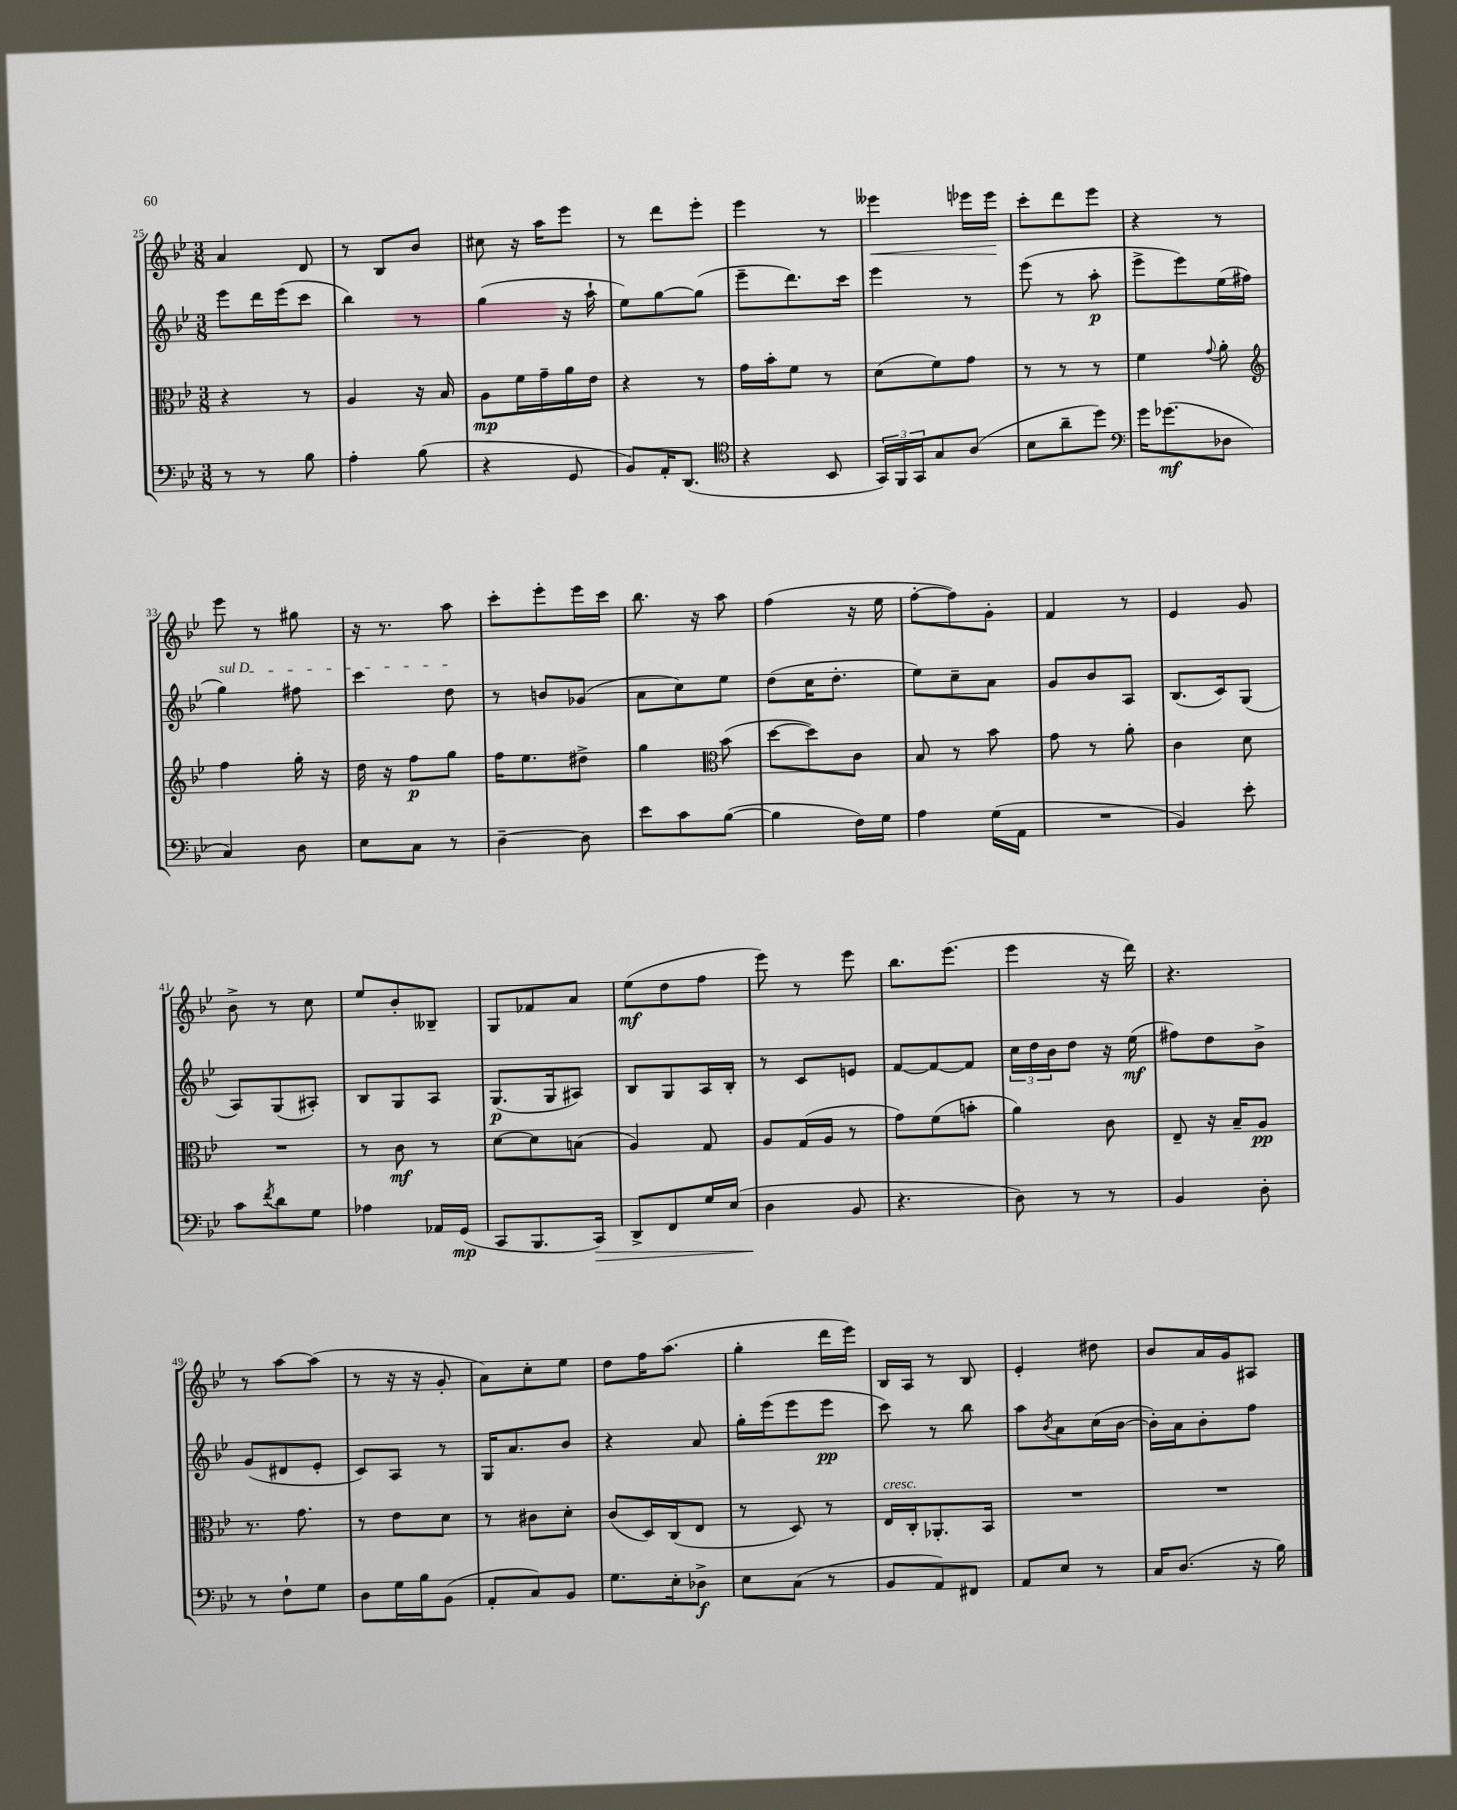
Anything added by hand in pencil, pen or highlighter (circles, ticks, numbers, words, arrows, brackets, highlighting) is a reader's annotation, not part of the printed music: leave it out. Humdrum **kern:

**kern	**dynam	**kern	**dynam	**kern	**dynam	**kern	**dynam
*part4	*part4	*part3	*part3	*part2	*part2	*part1	*part1
*staff4	*staff4	*staff3	*staff3	*staff2	*staff2	*staff1	*staff1
*clefF4	*	*clefC3	*	*clefG2	*	*clefG2	*
*k[b-e-]	*	*k[b-e-]	*	*k[b-e-]	*	*k[b-e-]	*
*M3/8	*	*M3/8	*	*M3/8	*	*M3/8	*
=25	=25	=25	=25	=25	=25	=25	=25
8r	.	4r	.	8eee-\L	.	4a/	.
8r	.	.	.	16ddd\L	.	.	.
.	.	.	.	(16eee-\J	.	.	.
8B-\	.	8r	.	8ccc\J	.	8d/	.
=26	=26	=26	=26	=26	=26	=26	=26
4A'\	.	4A/	.	4bb-\)	.	8r	.
.	.	.	.	.	.	8B-/L	.
(8B-\	.	16r	.	8r	.	8b-/J	.
.	.	16B-/	.	.	.	.	.
=27	=27	=27	=27	=27	=27	=27	=27
4r	.	8A\L	mp	(4gg\	.	8cc#X\	.
.	.	16f\L	.	.	.	16r	.
.	.	16g~\	.	.	.	16aa\KL	.
8GG/	.	16a\	.	16r	.	8eee-\J	.
.	.	16e-\JJ	.	16aa`\	.	.	.
=28	=28	=28	=28	=28	=28	=28	=28
8BB-/L)	.	4r	.	8ee-\L)	.	8r	.
16AA'/K	.	.	.	[8gg\	.	8ddd\L	.
(8.DD/J	.	.	.	.	.	.	.
.	.	8r	.	(8gg\J]	.	8eee-'\J	.
=29	=29	=29	=29	=29	=29	=29	=29
*clefC4	*	*	*	*	*	*	*
4r	.	16g\LL	.	8eee-~\L	.	4eee-\	.
.	.	16b-'\J	.	.	.	.	.
.	.	8f\J	.	8.ddd\)	.	.	.
8BB-/	.	8r	.	.	.	8r	.
.	.	.	.	16ccc\Jk	.	.	.
=30	=30	=30	=30	=30	=30	=30	=30
!	!	!	!	!	!	!	!LO:HP:b
24GG/LL)	.	(8d\L	.	4eee-\	.	4eee--X\	<
24FF/	.	.	.	.	.	.	.
24GG/J	.	.	.	.	.	.	.
8G/	.	8f\)	.	.	.	.	.
(8A/J	.	8g\J	.	8r	.	16eee-X\LL	.
.	.	.	.	.	.	16eee-\JJ	.
.	.	.	.	.	.	.	[
=31	=31	=31	=31	=31	=31	=31	=31
8B-\L	.	8r	.	(8eee-\	.	8ccc'\L	.
8a~\	.	8r	.	8r	.	8ddd\	.
8dd\J)	.	8r	.	8aa'\	p	8eee-\J	.
=32	=32	=32	=32	=32	=32	=32	=32
*clefF4	*	*	*	*	*	*	*
16g\KL	.	4f\	.	8eee-^\L	.	4r	.
(8.g-X\	mf	.	.	.	.	.	.
.	.	.	.	8eee-\)	.	.	.
.	.	8qqg/	.	.	.	.	.
8D-X\J	.	8a'\	.	(16ee-\L	.	8r	.
.	.	.	.	16ff#X\JJ	.	.	.
!!LO:LB:g=z
=33	=33	=33	=33	=33	=33	=33	=33
*	*	*clefG2	*	*	*	*	*
!	!	!	!	!LO:TX:a:i:t=sul D	!	!	!
4C/)	.	4ff\	.	4gg\)	.	8eee-\	.
.	.	.	.	.	.	8r	.
8D\	.	16gg'\	.	8ff#X\	.	8gg#X\	.
.	.	16r	.	.	.	.	.
=34	=34	=34	=34	=34	=34	=34	=34
8E-\L	.	16dd\	.	4ccc\	.	16r	.
.	.	16r	.	.	.	8.r	.
8C\J	.	8ff\L	p	.	.	.	.
8r	.	8gg\J	.	8dd\	.	8aa\	.
=35	=35	=35	=35	=35	=35	=35	=35
[4D~\	.	16ff\KL	.	8r	.	8ccc'\L	.
.	.	8.ee-\	.	.	.	.	.
.	.	.	.	8bn/L	.	8eee-'\	.
8D\]	.	8dd#X^\J	.	(8g-X/J	.	16eee-\L	.
.	.	.	.	.	.	16ccc\JJ	.
=36	=36	=36	=36	=36	=36	=36	=36
8e-\L	.	4gg\	.	8a\L	.	8.bb-\	.
8c\	.	.	.	8cc\)	.	.	.
.	.	.	.	.	.	16r	.
*	*	*clefC3	*	*	*	*	*
([8B-\J	.	(8b-\	.	8ee-\J	.	8aa\	.
=37	=37	=37	=37	=37	=37	=37	=37
4B-\]	.	[8dd\L	.	(8dd\L	.	(4ff\	.
.	.	8dd\])	.	16cc\K	.	.	.
.	.	.	.	8.dd'\J	.	.	.
16F\LL)	.	8c\J	.	.	.	16r	.
16G\JJ	.	.	.	.	.	16ee-\	.
=38	=38	=38	=38	=38	=38	=38	=38
4A\	.	8B-/	.	8ee-\L)	.	[8ff'\L	.
.	.	8r	.	8cc~\	.	8ff\])	.
(16G\LL	.	8b-\	.	8a\J	.	8g'\J	.
16AA\JJ	.	.	.	.	.	.	.
=39	=39	=39	=39	=39	=39	=39	=39
4.r	.	8g\	.	8g/L	.	4f/	.
.	.	8r	.	8b-/	.	.	.
.	.	8a'\	.	8A/J	.	8r	.
=40	=40	=40	=40	=40	=40	=40	=40
4BB-/)	.	4c\	.	(8.B-/L	.	4e-/	.
.	.	.	.	16c/k)	.	.	.
8e-'\	.	8d\	.	(8G/J	.	8g/	.
!!LO:LB:g=z
=41	=41	=41	=41	=41	=41	=41	=41
8c\L	.	4.r	.	8A/L)	.	8b-^\	.
8qf/	.	.	.	.	.	.	.
8d\	.	.	.	(8G/	.	8r	.
8G\J	.	.	.	8A#X'/J)	.	8cc\	.
=42	=42	=42	=42	=42	=42	=42	=42
4A-X\	.	8r	.	8B-/L	.	8ee-/L	.
.	.	8c\	mf	8G/	.	8b-'/	.
16AA-X/LL	.	8r	.	8A/J	.	8B--X~/J	.
(16GG/JJ	mp	.	.	.	.	.	.
=43	=43	=43	=43	=43	=43	=43	=43
8CC/L	.	[8d\L	.	(8.G/L	p	8G/L	.
8.BBB-/	.	8d\]	.	.	.	8f-X/	.
.	.	.	.	16G/k	.	.	.
.	.	(8Bn\J	.	8A#X/J)	.	8a/J	.
!	!LO:HP:b	!	!	!	!	!	!
16CC/Jk)	>	.	.	.	.	.	.
=44	=44	=44	=44	=44	=44	=44	=44
8DD^/L	.	4A/)	.	8B-/L	.	(8ee-\L	mf
8FF/	.	.	.	8G/	.	8dd\	.
16G/L	.	8G/	.	16A/L	.	8ff\J	.
(16E-/JJ	.	.	.	16B-'/JJ	.	.	.
=45	=45	=45	=45	=45	=45	=45	=45
4D\	.	8A/L	.	8r	.	8eee-\)	.
.	.	(16G/L	.	8c/L	.	8r	.
.	.	16A/JJ	.	.	.	.	.
8BB-/	]	8r	.	8en/J	.	8eee-\	.
=46	=46	=46	=46	=46	=46	=46	=46
4.r	.	8g\L)	.	[8f/L	.	8.bb-\L	.
.	.	(8f\	.	8f/_	.	.	.
.	.	.	.	.	.	(8.eee-\J	.
.	.	8bn'\J	.	8f/J]	.	.	.
=47	=47	=47	=47	=47	=47	=47	=47
8D\)	.	4a\)	.	24cc\LL	.	4eee-\	.
.	.	.	.	24dd\	.	.	.
.	.	.	.	24b-\J	.	.	.
8r	.	.	.	8dd\J	.	.	.
8r	.	8c\	.	16r	.	16r	.
.	.	.	.	(16ee-\	mf	16ddd\)	.
=48	=48	=48	=48	=48	=48	=48	=48
4BB-/	.	8E-~/	.	8ff#X\L)	.	4.r	.
.	.	16r	.	8dd\	.	.	.
.	.	16B-~/KL	.	.	.	.	.
8D'\	.	8A/J	pp	8b-^\J	.	.	.
!!LO:LB:g=z
=49	=49	=49	=49	=49	=49	=49	=49
8r	.	8.r	.	(8g/L	.	8r	.
8F`\L	.	.	.	8d#X/	.	[8aa\L	.
.	.	8.g\	.	.	.	.	.
8G\J	.	.	.	8e-'/J	.	(8aa\J]	.
=50	=50	=50	=50	=50	=50	=50	=50
8D\L	.	8r	.	8c/L)	.	8r	.
16G\L	.	8e-\L	.	8A/J	.	16r	.
16B-\J	.	.	.	.	.	16r	.
(8BB-\J	.	8d\J	.	8r	.	8g'/	.
=51	=51	=51	=51	=51	=51	=51	=51
8AA'/L	.	8r	.	16G/KL	.	8a\L)	.
.	.	.	.	8.a/	.	.	.
8C/)	.	8c#X\L	.	.	.	8cc'\	.
8BB-/J	.	8d'\J	.	8b-/J	.	8ee-\J	.
=52	=52	=52	=52	=52	=52	=52	=52
8.G\L	.	(8c/L	.	4r	.	8dd\L	.
.	.	16D/L)	.	.	.	16ff\K	.
16E-'\k	.	(16C/J	.	.	.	(8.aa\J	.
8D-X^\J	f	8E-/J	.	8a/	.	.	.
=53	=53	=53	=53	=53	=53	=53	=53
8E-\L	.	8r	.	16gg'\LL	.	4gg'\	.
.	.	.	.	(16eee-\J	.	.	.
(8C\J	.	8D/)	.	8eee-\	.	.	.
8r	.	8r	.	8eee-\J	pp	16ddd\LL	.
.	.	.	.	.	.	16eee-\JJ)	.
=54	=54	=54	=54	=54	=54	=54	=54
!	!	!LO:TX:a:i:t=cresc.	!	!	!	!	!
8BB-/L	.	16E-/LL	.	8ccc\)	.	16B-/LL	.
.	.	16C'/J	.	.	.	16A/JJ	.
8AA/)	.	8.AA-X'/	.	8r	.	8r	.
8FF#X/J	.	.	.	8bb-\	.	8B-/	.
.	.	16BB-/Jk	.	.	.	.	.
=55	=55	=55	=55	=55	=55	=55	=55
8AA/L	.	4.r	.	8aa\L	.	4e-'/	.
.	.	.	.	8qb-/	.	.	.
8E-/J	.	.	.	8a\	.	.	.
8r	.	.	.	(16cc\L	.	8dd#X\	.
.	.	.	.	[16b-\JJ	.	.	.
=56	=56	=56	=56	=56	=56	=56	=56
16C/KL	.	4.r	.	16b-'\LL])	.	8b-/L	.
(8.D/J	.	.	.	16a\J	.	.	.
.	.	.	.	8b-'\	.	16a/L	.
.	.	.	.	.	.	16g/J	.
16r	.	.	.	8ff\J	.	8A#X/J	.
16B-\)	.	.	.	.	.	.	.
==	==	==	==	==	==	==	==
*-	*-	*-	*-	*-	*-	*-	*-
